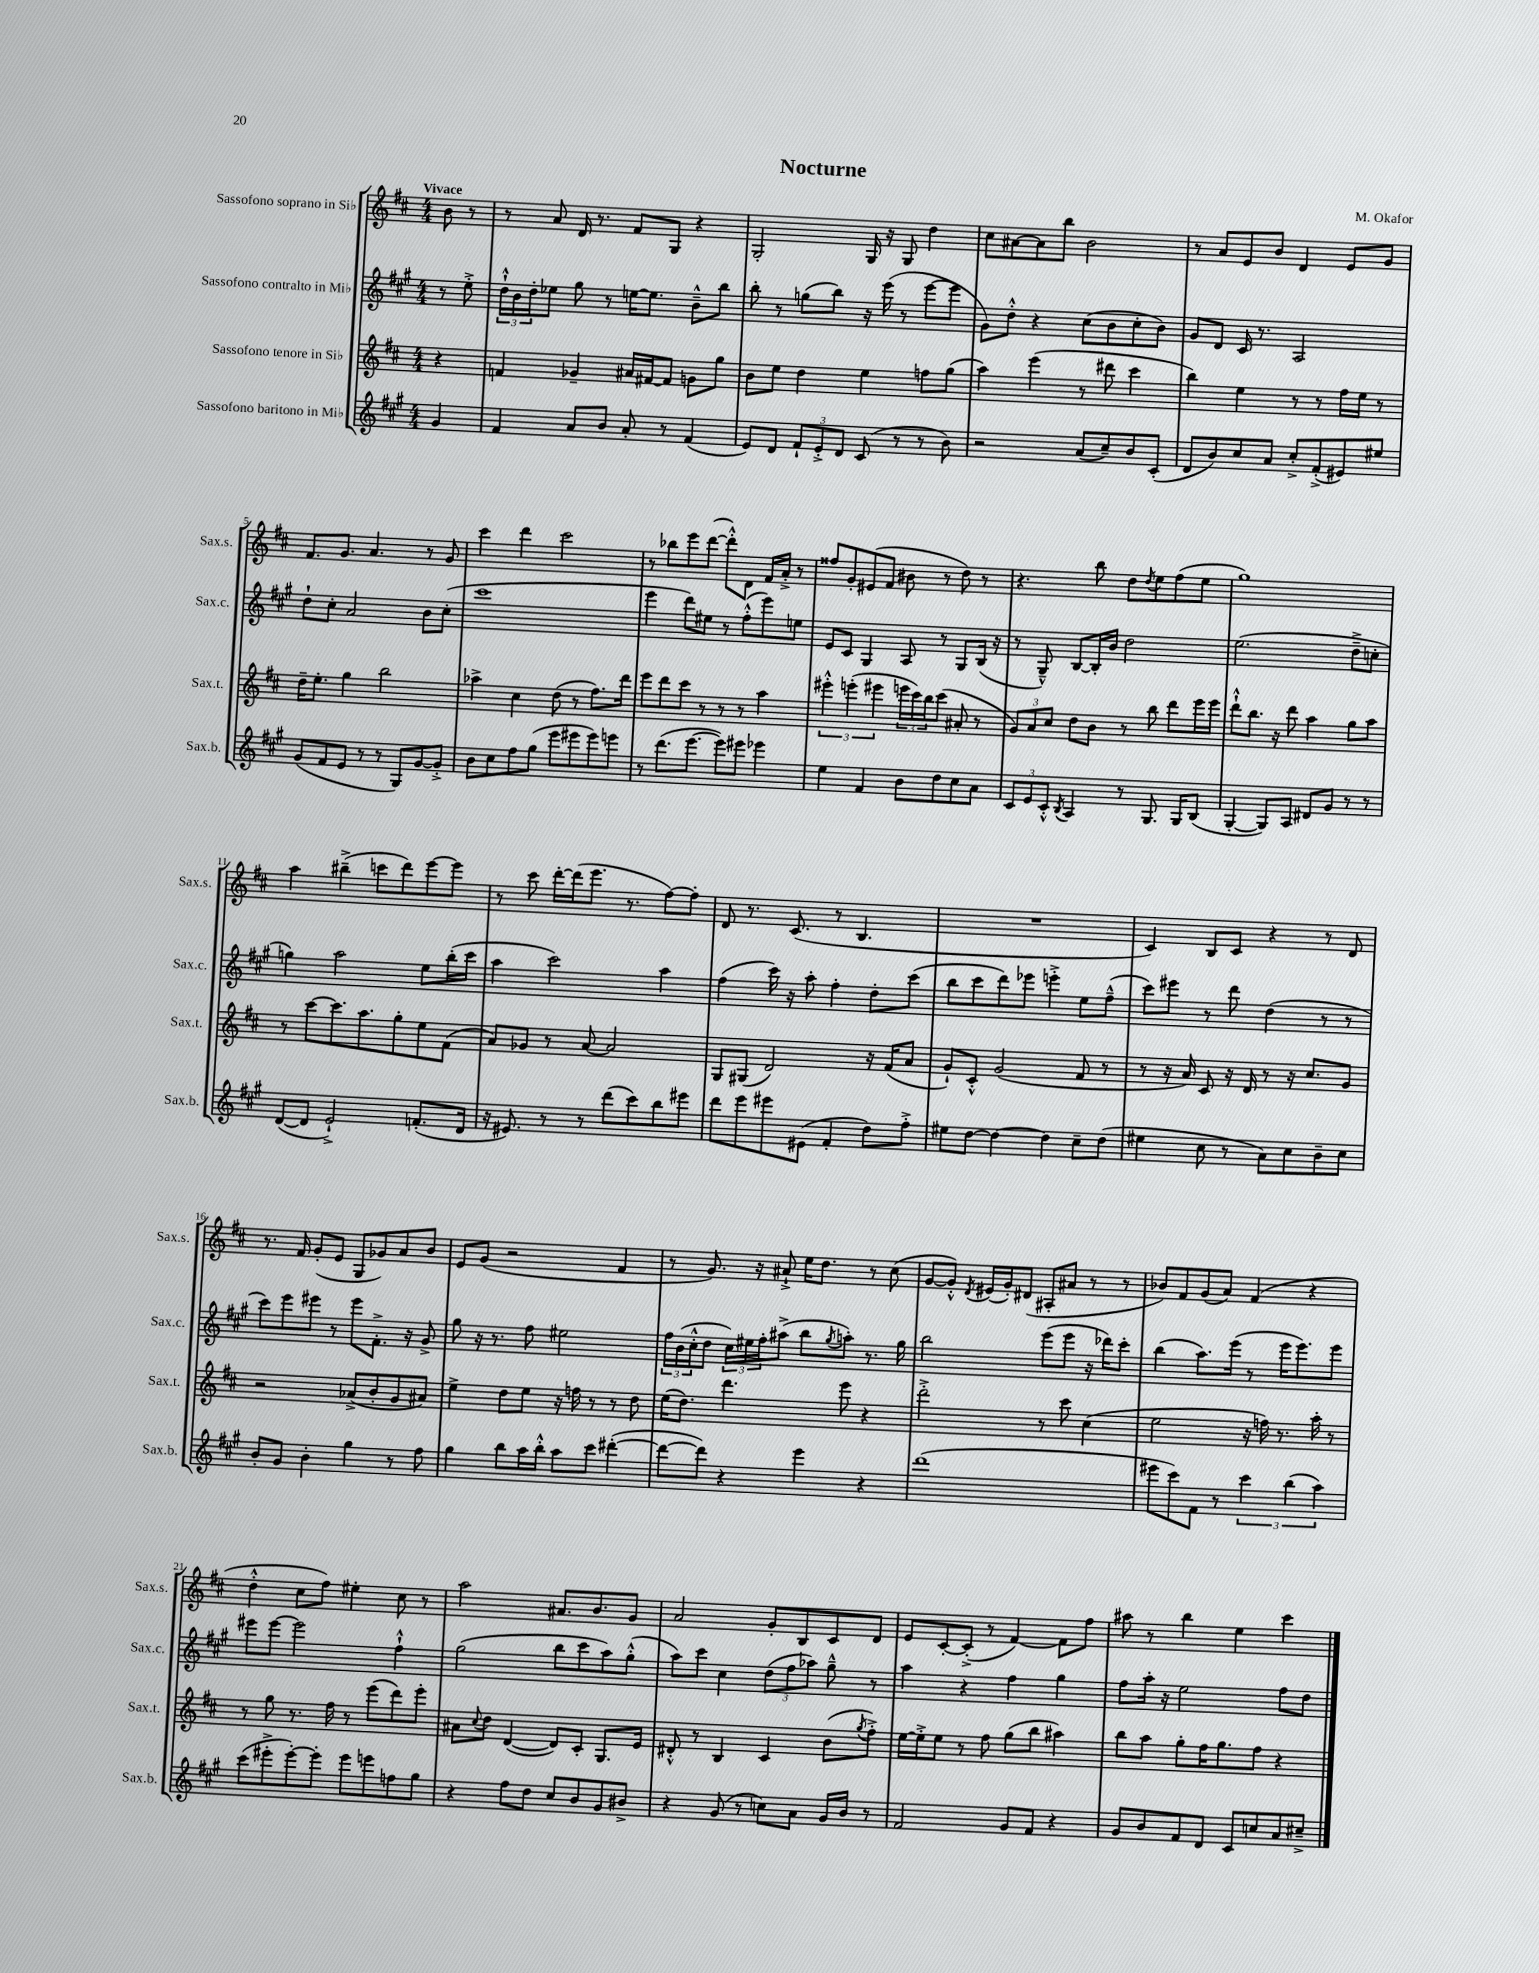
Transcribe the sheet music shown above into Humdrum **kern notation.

**kern	**kern	**kern	**kern
*staff4	*staff3	*staff2	*staff1
*clefG2	*clefG2	*clefG2	*clefG2
*k[f#c#g#]	*k[f#c#]	*k[f#c#g#]	*k[f#c#]
*M4/4	*M4/4	*M4/4	*M4/4
4g#/	4r	8r	8b\
.	.	8ee'^\	8r
=	=	=	=
4f#/	4f/	24dd`^^\LL	8r
.	.	24b\	.
.	.	24dd'\J	.
.	.	8ee-\J	8a/
8a/L	4g-~/	8gg#\	16d/
.	.	.	8.r
8b/J	.	8r	.
8a'/	16a#/LL	[16ee\LK	8f#/L
.	[16f#/J	8.ee\]J	.
8r	8f#/]J	.	8G/J
(4f#/	8g\L	8b~^^\L	4r
.	8gg\J	8bb\J	.
=	=	=	=
8e/L)	8b\L	8bb'\	2G'/
8d/J	8ee\J	8r	.
12f#`/L	4dd\	(8gg\L	.
12e'^/	.	.	.
.	.	8bb\J)	.
12d/J	.	.	.
(8c#/	4ee\	16r	16G/
.	.	(16eee\	16r
8r	.	8r	8G/
8r	8ff\L	[8eee\L	4dd\
8b\)	(8gg\J	8eee\]J	.
=	=	=	=
2r	4aa\)	8g#\L)	8cc#\L
.	.	8dd'^^\J	[8a#\
.	(4eee\	4r	8a#\]
.	.	.	8bb\J
(8a/L	8r	(8cc#\L	2b\
8cc#~/)	8ddd#\	8b\	.
8b/	4ccc#\	8cc#'\	.
(8c#'/J	.	8b\J)	.
=	=	=	=
8d/L	4bb\)	8g#/L	8r
8b/)	.	8d/J	8a/L
8cc#/	4ee\	16c#/	8e/
.	.	8.r	.
8a/J	.	.	8b/J
8cc#'^/L	8r	2A/	4d/
(8f#'^/	8r	.	.
8e#/)	16ff#\LL	.	8e/L
.	16ee\JJ	.	.
8ee#/J	8r	.	8g/J
=	=	=	=
(8g#/L	16dd~\LK	8dd`\L	8.f#/L
.	8.ee'\J	.	.
8f#/	.	8cc#'\J	.
.	.	.	8.g/J
8e/J	4gg\	2a/	.
8r	.	.	4.a/
8r	2bb\	.	.
8G#/L)	.	.	.
[8g#/	.	8b\L	8r
8g#'^/]J	.	(8cc#'\J	8g/
=	=	=	=
8b\L	4aa-^\	1ccc#	4ccc#\
8cc#\	.	.	.
8ff#\	4cc#\	.	4ddd\
(8gg#\J	.	.	.
8eee\L	(8dd\	.	2ccc#\
8eee#\	8r	.	.
8eee#\)	8.ff#\L)	.	.
8eee\J	.	.	.
.	16ddd\Jk	.	.
=	=	=	=
8r	8eee\L	4eee\	8r
(8.ddd\L	8ddd\	.	8bb-\L
.	8ccc#\J	8ddd\L)	8eee\
[8.eee\J	.	.	.
.	8r	8ee#\J	([8ddd\J
8eee\]L)	8r	8r	8ddd'^^\]L)
8eee#\J	8r	(8ff#'^^\L	8d\J
4eee-\	4aa\	8eee\)	16f#/LL
.	.	.	16a'^/JJ
.	.	8ee\J	8r
=	=	=	=
4ee\	6eee#'^^\	8e/L	8ff##/L
.	.	8c#/J	8g'/
.	(6eee'\	.	.
4f#/	.	4G#/	(8e#/
.	6eee#\	.	.
.	.	.	8f#/J
8b\L	24eee\LL	8A/	8b#\
.	24ccc#\)	.	.
.	24bb\J	.	.
8dd\	(8ccc#\J	8r	8r
8cc#\	8a#'/	8G#/L	8dd\)
8a\J	8r	(16B/Jk	8r
.	.	16r	.
=	=	=	=
12c#/L	12g/L)	8r	4.r
12e/	12a/	.	.
.	.	8G#~^^/)	.
12c#'^^/J	12cc#/J	.	.
8qB/	.	.	.
4A/	8dd\L	[8B/L	.
.	8b\J	16B'/]L	8bb\
.	.	16b/JJ	.
8r	8r	2dd\	8dd\L
.	.	.	8qdd/
8.G#/	8bb\	.	8ee\
.	8ddd\L	.	(8ff#\
16G#/LK	.	.	.
(8B/J	16eee\L	.	8ee\J
.	16eee\JJ	.	.
=	=	=	=
[4G#'/	8ddd`^^\L	(2.ee\	1gg)
.	8.bb\J	.	.
8G#/]L)	.	.	.
.	16r	.	.
8A/J	8ddd\	.	.
8d#/L	4aa\	.	.
8g#/J	.	.	.
8r	8gg\L	8dd~^\L	.
8r	8aa\J	8cc'\J	.
=	=	=	=
([8d/L	8r	4gg\)	4aa\
8d/]J	[8ccc#\L	.	.
2e`^/)	8.ccc#\]	2aa\	(4bb#~^\
.	8.aa\	.	.
.	.	.	8ccc\L
.	8gg'\	.	8ddd\)
(8.f'/L	8ee\	8ee\L	[8eee\
.	(8f#\J	(16bb'\L	8eee\]J
16d/Jk	.	16ccc#\JJ	.
=	=	=	=
16r	8a/L)	4aa\	8r
8.e#/)	.	.	.
.	8g-/J	.	8ccc#\
8r	8r	2ccc#\)	[16ddd'\LL
.	.	.	(16ddd\]J
8r	[8a/	.	8.eee\J
(8ddd\L	2a/]	.	.
.	.	.	8.r
8ccc#\)	.	.	.
8bb\	.	4aa\	[8ff#\L)
8eee#\J	.	.	8ff#'\]J
=	=	=	=
8ddd\L	8G/L	(4ff#\	8d/
8eee\	(8G#/J	.	8.r
8eee#\	2d/)	16ccc#\)	.
.	.	16r	(8.c#/
(8e#\J	.	8aa'\	.
4f#'/	.	4ff#'\	8r
.	.	.	4.B/
8dd\L)	16r	8dd'\L	.
.	(16f#/LK	.	.
8ff#'^\J	8a/J	(8ccc#\J	.
=	=	=	=
8ee#\L	8g`/L)	8bb\L	1r
[8dd\J	8c#'^^/J	8ccc#\	.
4dd\_	(2g/	8ddd\)	.
.	.	8eee-\J	.
4dd\]	.	4eee'^\	.
8cc#~\L	8f#/	8ee\L	.
(8dd\J	8r	(8ff#~^^\J	.
=	=	=	=
4ee#\	8r	8ccc#\L)	4c#/)
.	16r	8eee#\J	.
.	16a/)	.	.
8cc#\	8c#/	8r	8B/L
8r	16r	8ddd\	8c#/J
.	16d/	.	.
8a\L)	8r	(4dd\	4r
8cc#\	16r	.	.
.	8.cc#/L	.	.
8b~\	.	8r	8r
8cc#\J	8g/J	8r	8d/
=	=	=	=
8b'/L	2r	8ccc#\L)	8.r
8g#/J	.	8eee\	.
.	.	.	16f#/
4b'\	.	8eee#\J	(8g'/L
.	.	8r	8e/J
4gg#\	(8a-^/L	8eee#\L	8G/L
.	8b'/	8.f#'^\J	8g-/)
8r	8g/	.	8a/
.	.	16r	.
8ff#\	8a#/J)	8g#^/	8b/J
=	=	=	=
4gg#\	4ee^\	8gg#\	8e/L
.	.	16r	(8g/J
.	.	8.r	.
8bb\L	8dd\L	.	2r
16aa\L	8ee\J	8ff#\	.
16bb'^^\JJ	.	.	.
8aa\L	16r	2ee#\	.
.	16ff\	.	.
8ccc#\J	8r	.	.
([4ddd#'\	8r	.	4f#/
.	8dd\	.	.
=	=	=	=
8ddd#\_L	(16ee\LK	24ff#\LL	8r
.	.	(24b\	.
.	8.dd\J)	.	.
.	.	24cc#'^^\J	.
8ddd#\]J)	.	8dd\J	8.g/)
4r	4.ddd\	24cc#\LL)	.
.	.	24ee#\	.
.	.	.	16r
.	.	24ff#'\J	.
.	.	(8aa#^\J	8a#`^/
4eee\	.	8bb\L	16ee\LK
.	.	.	8.dd\J
.	.	8qgg#/	.
.	8eee\	8aa'\J)	.
4r	4r	8.r	8r
.	.	.	(8cc#\
.	.	16gg#\	.
=	=	=	=
(1ddd	2ddd'^\	2bb\	[8g/L
.	.	.	8g'^^/]J)
.	.	.	8qd/
.	.	.	(16e#/LL
.	.	.	16g'/J)
.	.	.	(8d#/J
.	8r	(8eee\L	8A#'/L
.	8ccc#\	8eee\J	8a#/J
.	(4cc#\	16r	8r
.	.	16ddd-\LK)	.
.	.	8ccc#'\J	8r
=	=	=	=
8eee#\L	2ee\	(4bb\	8b-/L)
8ccc#\)	.	.	8f#/
8f#\J	.	8.aa\L)	(8g/
8r	.	.	8a/J)
.	.	(16eee\Jk	.
6ccc#\	16r	8r	(4f#/
.	16ff\)	.	.
.	8.r	16eee\LK	.
(6bb\	.	.	.
.	.	8.eee\)	.
.	.	.	4r
.	16aa'\	.	.
6aa\)	.	.	.
.	8r	8eee\J	.
=	=	=	=
(8ccc#\L	8r	8eee#\L	4dd'^^\
8eee#'^\	8gg\	[8eee#\J	.
[8eee#'\)	8.r	2eee#\]	8cc#\L
8eee#'\]J	.	.	8ff#\J)
.	16ff#\	.	.
8eee#\L	8r	.	4ee#'\
8eee\	(8eee\L	.	.
8ff\	8ddd\)	4ff#`^^\	8cc#\
8gg#\J	8eee'\J	.	8r
=	=	=	=
4r	8a#\L	(2gg#\	2aa\
.	8qqcc#/	.	.
.	8dd\J	.	.
8ff#\L	([4d/	.	.
8dd\J	.	.	.
8cc#/L	8d/]L)	8bb\L	8.a#/L
8b/	8c#'/J	8ccc#\	.
.	.	.	8.b/
8g#/	8.G/L	8aa\)	.
8b#^/J	.	(8gg#'^^\J	8g/J
.	16e/Jk	.	.
=	=	=	=
4r	8d#'^^/	8aa\L)	2a/
.	8r	8ccc#\J	.
(8g#/	4B/	4cc#\	.
8r	.	.	.
8cc\L)	4c#/	(12dd\L	8g'/L
.	.	12ff#\	.
8a\J	.	.	8B/
.	.	12aa-\J)	.
16g#/LL	(8b\L	8gg#~^^\	8c#/
16b/JJ	.	.	.
.	8qgg/	.	.
8r	8ff#'^\J)	8r	8d/J
=	=	=	=
2f#/	[16ee\LL	4aa\	8e/L
.	16ee'^\]J	.	.
.	8ee\J	.	[8c#'/
.	8r	4r	(8c#'^/]J
.	8ff#\	.	8r
8g#/L	(8gg\L	4ff#\	[4f#/)
8f#/J	8bb\J	.	.
4r	4aa#\)	4gg#\	8f#\]L
.	.	.	8ff#\J
=	=	=	=
8g#/L	8bb\L	8ff#\L	8aa#\
8b/	8aa\J	16aa'\Jk	8r
.	.	16r	.
8f#/	8gg'\L	2ee\	4bb\
8d/J	16ff#\K	.	.
.	8.gg\	.	.
8c#/L	.	.	4ee\
8cc/	8ff#\J	.	.
8a/	4r	8ff#\L	4ccc#\
8cc#~^/J	.	8dd\J	.
==	==	==	==
*-	*-	*-	*-
